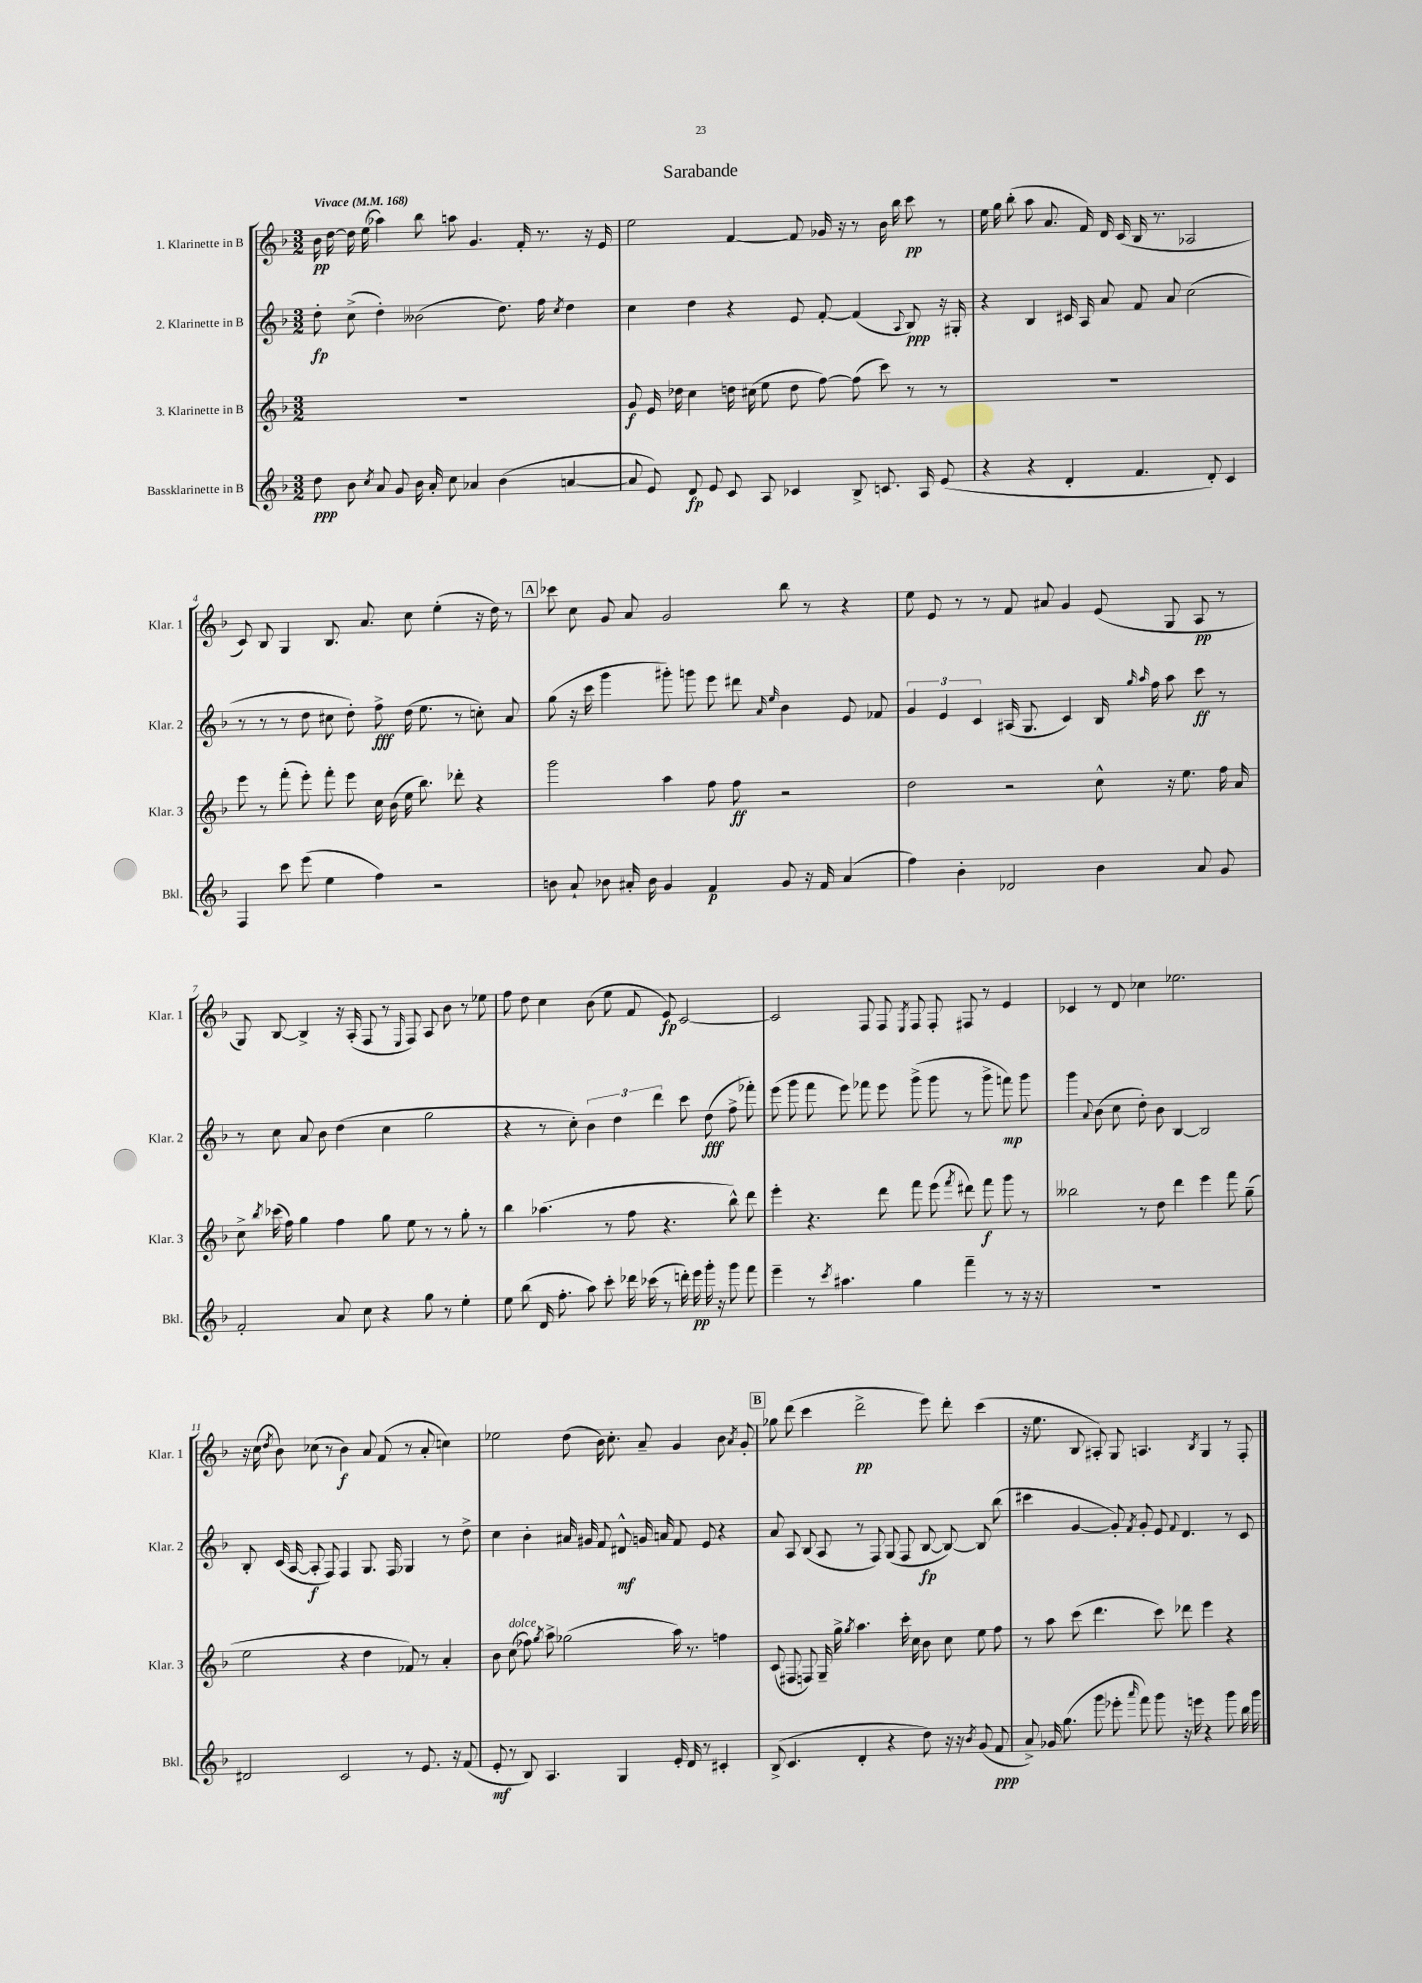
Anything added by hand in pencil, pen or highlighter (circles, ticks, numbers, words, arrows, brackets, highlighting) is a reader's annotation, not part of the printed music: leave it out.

**kern	**kern	**kern	**kern
*staff4	*staff3	*staff2	*staff1
*clefG2	*clefG2	*clefG2	*clefG2
*k[b-]	*k[b-]	*k[b-]	*k[b-]
*M3/2	*M3/2	*M3/2	*M3/2
*MM168	*MM168	*MM168	*MM168
8dd	1.r	8dd'	16b-
.	.	.	[16dd
8b-	.	(8cc^	16dd]
.	.	.	(16ee
8qcc	.	.	.
8a	.	4dd')	4aa-)
8g	.	.	.
16b-	.	(2b--	8bb-
16a'	.	.	.
8cc	.	.	8aa
4a-	.	.	4.g
(4b-	.	8.dd)	.
.	.	.	16f'
.	.	16ff	8.r
.	.	8qcc	.
[4a	.	4dd	.
.	.	.	16r
.	.	.	16e
=	=	=	=
8a]	8g	4cc	2ee
8e)	16e	.	.
.	16dd-	.	.
8d	4cc	4dd	.
8e	.	.	.
8c	16dd	4r	[4f
.	(16cc#	.	.
8A	8ee	.	.
4c-	8dd	8e	8f]
.	[8ff)	[8f'	16g-
.	.	.	16r
8B-^	(8ff]	(4f]	8r
8.c	8ccc)	.	16b-
.	.	.	16bb-
.	.	8qqA	.
.	8r	8B-)	8ccc
16A	.	.	.
(8e	8r	16r	8r
.	.	16G#'	.
=	=	=	=
4r	1.r	4r	16ee
.	.	.	16gg
.	.	.	(8bb-'
4r	.	4B-	8aa
.	.	.	8.a
4d'	.	16c#	.
.	.	16A	16f)
.	.	8a	16d
.	.	.	(16c
4.f	.	8f	16B-
.	.	.	8.r
.	.	8a	.
.	.	(2cc	2A-
8d')	.	.	.
4c	.	.	.
=	=	=	=
4F	8eee	8r	8c)
.	8r	8r	8B-
8ccc	(8fff'	8r	4G
(8eee	8eee')	8dd	.
4ee	8fff'	8cc#	8.B-
.	8eee	8dd')	.
.	.	.	8.a
4ff)	16cc	8ff^	.
.	(16b-	.	.
.	16ee	(16dd	8cc
.	8.bb-)	8.ee	.
2r	.	.	(4ee'
.	8ddd-'	8r	.
.	4r	8cc')	16r
.	.	.	16dd)
.	.	8a	8r
=	=	=	=
8b	2ggg	(8gg	8ccc-
8a`	.	16r	8cc
.	.	16ccc	.
8b-	.	4ggg	8g
16a#'	.	.	8a
16b-	.	.	.
4g	4aa	8ggg#')	2g
.	.	8ggg	.
4f	8ff	8eee	.
.	8ff	8ddd#	.
.	.	16qqa	.
.	.	16qqee	.
8g	2r	4b-	8bb-
16r	.	.	8r
16f	.	.	.
(4a#	.	8e	4r
.	.	8f-	.
=	=	=	=
4ff)	2dd	6g	8ee
.	.	.	8e
.	.	6e	.
4b-'	.	.	8r
.	.	6c	.
.	.	.	8r
2d-	2r	(16A#	8f
.	.	8.G	.
.	.	.	8a#
.	.	4c)	4g
4b-	8cc^^	16B-	(8e
.	.	16qqgg	.
.	.	16qqaa	.
.	.	16ff	.
.	16r	8aa	8G
.	8.ee	.	.
8a	.	8ccc	8A
8g	16ff	8r	8r
.	16a	.	.
=	=	=	=
2f'	8cc^	8r	8G)
.	8qbb-	.	.
.	(16ccc-	8cc	[8B-
.	16ff)	.	.
.	4gg	8a	4B-^]
.	.	8b-	.
8a	4ff	(4dd	16r
.	.	.	(16A'
8cc	.	.	8F
4r	8gg	4cc	8r
.	.	.	16qqE
.	8ee	.	8F)
8gg	8r	2gg	8A
8r	8r	.	8b-
4ee'	8gg'	.	8r
.	8r	.	8ee-
=	=	=	=
8ee	4bb-	4r	8ff
(8bb-	.	.	8dd
16d	(4.aa-	8r	4cc
8.ff'	.	.	.
.	.	8cc')	.
8aa)	.	6b-	(8b-
8ccc'	8r	.	8ee
.	.	6dd	.
16ddd-	8ff	.	8f
(16ccc-	.	.	.
.	.	6ddd	.
8r	4.r	.	8e)
16ddd')	.	8ccc	[2c
16eee	.	.	.
16ggg'	.	(8dd	.
16r	.	.	.
8ggg	8bb-^^)	8ff^	.
8fff	8ddd	8fff-')	.
=	=	=	=
4eee~	4eee'	(8eee	2c]
.	.	8ggg	.
8r	4.r	8fff	.
8qccc	.	.	.
4.aa#	.	8eee)	.
.	.	8fff-	8F
.	8ddd	8eee	8F
.	.	.	8qE
4gg	8fff	(8ggg^	8F
.	(8eee	8ggg	8F'
.	8qfff	.	.
4fff~	8ddd#)	8r	8F#
.	8fff	8ggg^	8r
8r	8ggg	8fff)	4e
16r	8r	8ggg	.
16r	.	.	.
=	=	=	=
1.r	2bb--	4ggg	4c-
.	.	8qqa	.
.	.	(8b-	8r
.	.	8cc	8d
.	8r	8dd')	4cc-
.	8dd	8b-	.
.	4ddd	[4B-	2.ee-
.	4eee	2B-]	.
.	8fff	.	.
.	(8gg~	.	.
=	=	=	=
2d#	2ee	8B-'	16r
.	.	.	(16cc
.	.	.	8qdd
.	.	(16c	8b-)
.	.	[16A	.
.	.	8A']	(8cc-
.	.	8F)	8r
2c	4r	4F	4b-)
.	4dd	8.G	8a
.	.	.	(8f
.	.	16F	.
8r	8f-)	4G-	8r
8.e	8r	.	8a'
.	4a'	8r	4cc)
16r	.	.	.
(8f	.	8dd^	.
=	=	=	=
8e'	8b-	4cc	2ee-
8r	(8cc	.	.
8B-)	8ff-)	4b-'	.
.	8qgg	.	.
4.A	8aa^	.	.
.	(2gg-	16a#	(8dd
.	.	16g#	.
.	.	8f	16b-)
.	.	.	8.cc'
4G	.	8d#^^	.
.	.	16g	8a~
.	.	16a	.
16e'	16aa)	8f	4g
16d	8.r	.	.
8r	.	8e	.
4c#'	4ff	4r	8b-
.	.	.	8qa
.	.	.	8g'
=	=	=	=
(8B-^	(8c	8a	8gg-
4.c	8F#	8A	(8ddd
.	8F)	(8B-	4ccc
.	16G~	8A	.
.	16gg^	.	.
.	8qgg	.	.
4d'	4.aa	8r	2ddd^
.	.	8F)	.
4r	.	(8G	.
.	16ccc'	8F	.
.	16cc	.	.
8dd)	8b-	[8B-	8eee)
16r	8cc	8B-_)	8ddd'
16r	.	.	.
8qb-	.	.	.
(8g	8ee	8B-]	(4ccc
8f	8ff	(8bb-	.
=	=	=	=
8a^)	8r	4ccc#	16r
.	.	.	8.ee
16g-	8aa	.	.
(8.gg	.	.	.
.	(8ccc	[4g	8B-
8ggg	4.ddd	.	8A#')
8eee-'	.	8g'])	8G
16qqaaa	.	8qf	.
8fff)	.	8g'	4.A
8ggg	8ccc)	8e	.
.	.	8qqf	.
16r	8ddd-	4.d	.
16eee	.	.	.
.	.	.	8qB-
4r	4eee	.	4G
8ggg	4r	8r	8r
16bb-	.	8c	8F'
16ggg	.	.	.
==	==	==	==
*-	*-	*-	*-
